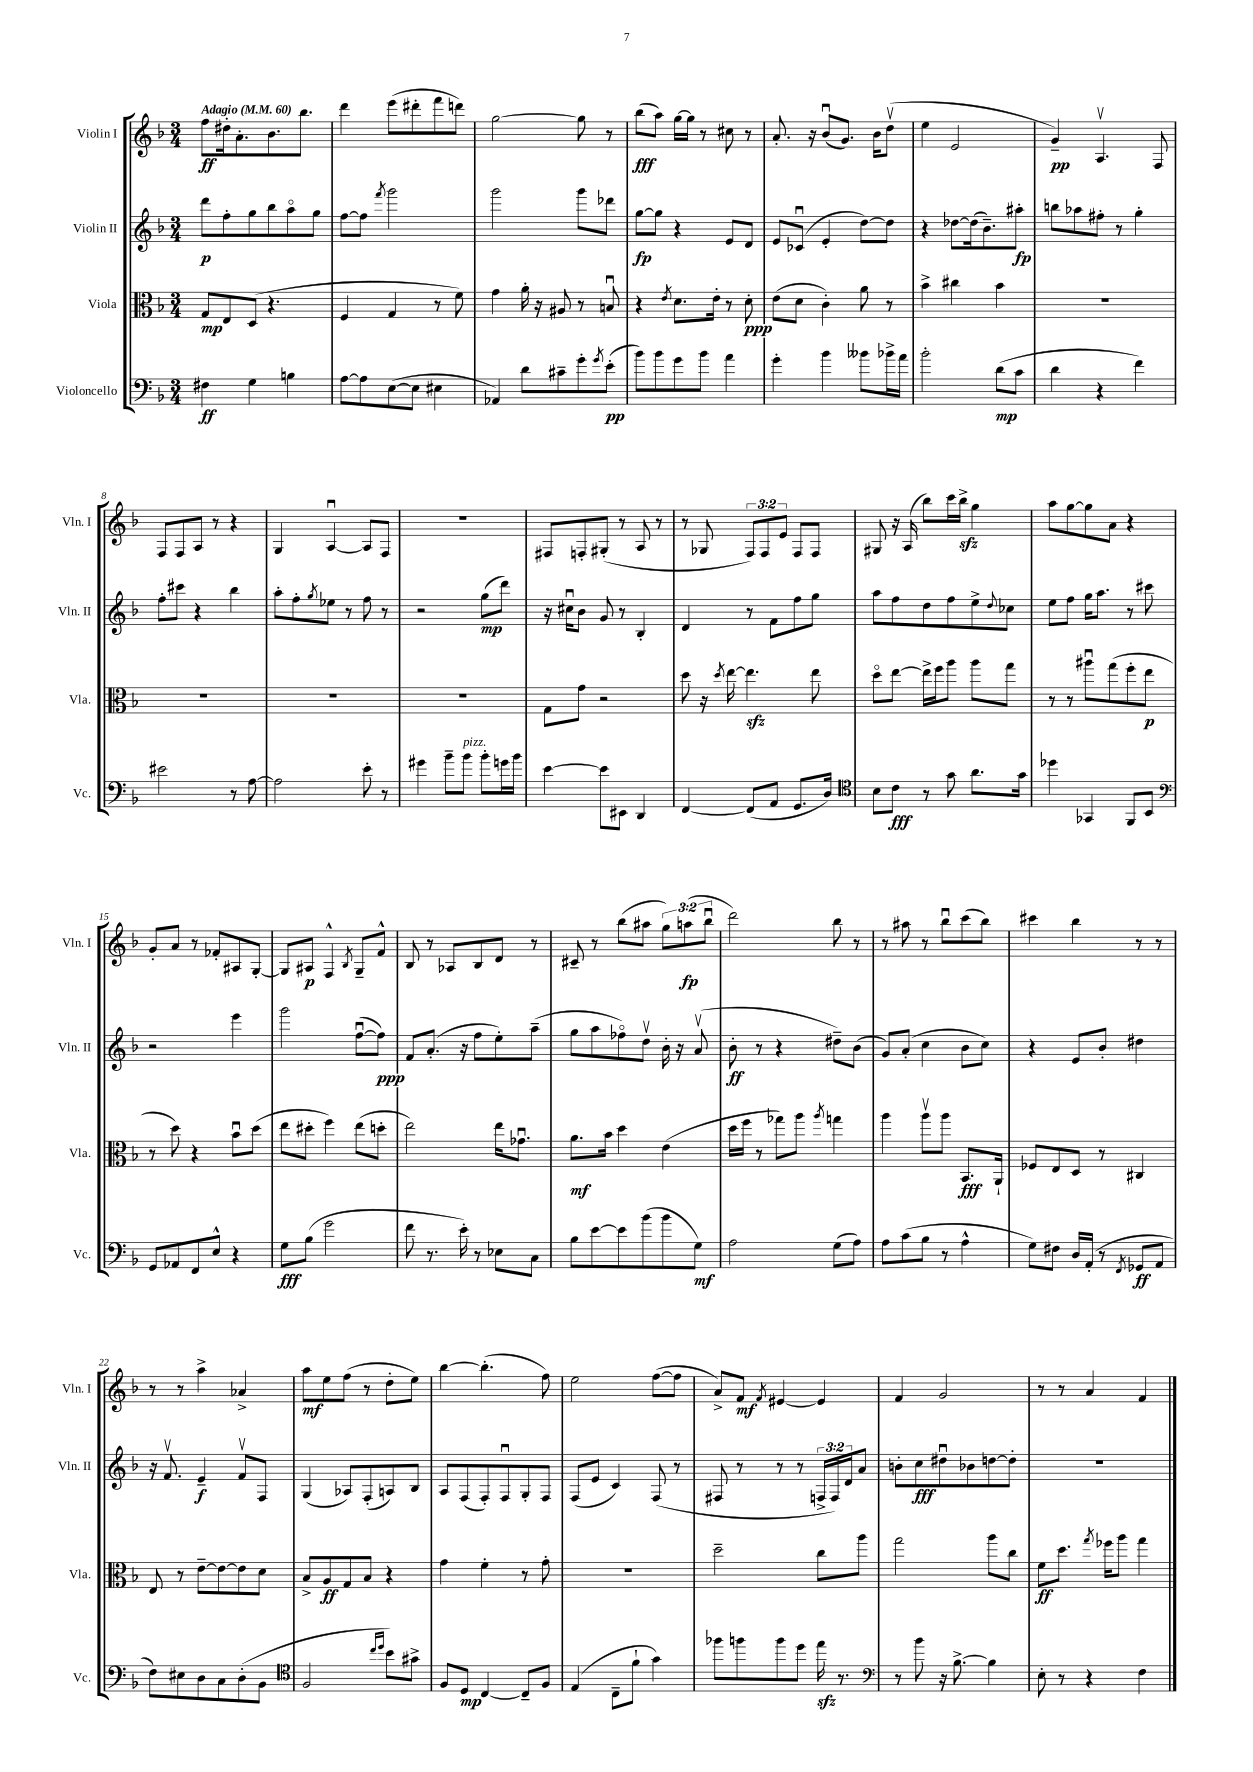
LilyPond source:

<<
\new StaffGroup <<
\new Staff = "s0" \with { instrumentName = "Violin I" shortInstrumentName = "Vln. I" } {
    \clef treble \key f \major \numericTimeSignature \time 3/4 \override Staff.TupletNumber.text = #tuplet-number::calc-fraction-text \tempo "Adagio" 4 = 60
    f''8\ff dis''16-. a'8.-. bes'8. bes''8. |
    d'''4 e'''8( dis'''8-. f'''8 d'''8) |
    g''2~ g''8 r8 |
    bes''8\fff( a''8) g''16~ g''16 r8 cis''8 r8 |
    a'8.-. r16 bes'8\downbow( g'8.) bes'16 d''8\upbow( |
    e''4 e'2 |
    g'4--\pp) a4.\upbow f8 |
    f8 f8 a8 r8 r4 |
    g4 a4~\downbow a8 f8 |
    R2. |
    fis8 f8-. gis8-.( r8 a8 r8 |
    r8 ges8 \tuplet 3/2 { f8) f8 e'8 } f8 f8 |
    gis8 r16 a16( bes''8) c'''16 bes''16->\sfz g''4 |
    a''8 g''8~ g''8 a'8 r4 |
    g'8-. a'8 r8 fes'8-. ais8 g8~-. |
    g8 ais8\p f4-^ \acciaccatura { bes8 } g8-- f'8-^ |
    bes8 r8 aes8 bes8 d'8 r8 |
    cis'8-- r8 bes''8( ais''8 \tuplet 3/2 { g''8) a''8\fp( bes''8\downbow } |
    d'''2) bes''8 r8 |
    r8 ais''8 r8 bes''8\downbow c'''8( bes''8) |
    cis'''4 bes''4 r8 r8 |
    r8 r8 a''4-> aes'4-> |
    a''8\mf e''8 f''8( r8 d''8-. e''8) |
    bes''4~ bes''4.-.( f''8) |
    e''2 f''8~( f''8 |
    a'8->) f'8\mf \acciaccatura { f'8 } eis'4~ eis'4 |
    f'4 g'2 |
    r8 r8 a'4 f'4 \bar "|." |
}
\new Staff = "s1" \with { instrumentName = "Violin II" shortInstrumentName = "Vln. II" } {
    \clef treble \key f \major \numericTimeSignature \time 3/4 \override Staff.TupletNumber.text = #tuplet-number::calc-fraction-text
    d'''8\p f''8-. g''8 bes''8 a''8\flageolet g''8 |
    f''8~ f''8 \acciaccatura { f'''8 } g'''2 |
    g'''2 g'''8 des'''8 |
    g''8~\fp g''8 r4 e'8 d'8 |
    e'8 ces'8\downbow( e'4-. d''8~) d''8 |
    r4 des''8~ des''16( bes'8.--) ais''8-.\fp |
    b''8 aes''8 fis''8-. r8 g''4-. |
    f''8-. cis'''8 r4 bes''4 |
    a''8-. f''8-. \acciaccatura { g''8 } ees''8 r8 f''8 r8 |
    r2 g''8\mp( d'''8) |
    r16 cis''16\downbow bes'8 g'8 r8 bes4-. |
    d'4 r8 f'8 f''8 g''8 |
    a''8 f''8 d''8 f''8 e''8-> \appoggiatura { d''8 } ces''8 |
    e''8 f''8 g''16 a''8. r8 cis'''8 |
    r2 e'''4 |
    g'''2 f''8~\downbow( f''8\ppp) |
    f'8 a'8.-.( r16 f''8 e''8-.) a''8--( |
    g''8 a''8 fes''8\flageolet) d''8\upbow bes'16-. r16 a'8\upbow( |
    bes'8-.\ff r8 r4 dis''8--) bes'8( |
    g'8) a'8-.( c''4 bes'8 c''8) |
    r4 e'8 bes'8-. dis''4 |
    r16 f'8.\upbow e'4--\f f'8\upbow f8 |
    g4( aes8) f8-.( a8) bes8 |
    a8 f8( f8-.) f8\downbow g8-. f8 |
    f8( e'8 c'4) f8( r8 |
    fis8 r8 r8 r8 \tuplet 3/2 { f16-> f16) d'16 } a'8 |
    b'8-. c''8\fff dis''8\downbow bes'8 d''8~ d''8-. |
    R2. \bar "|." |
}
\new Staff = "s2" \with { instrumentName = "Viola" shortInstrumentName = "Vla." } {
    \clef alto \key f \major \numericTimeSignature \time 3/4
    g8\mp e8 d8( r4. |
    f4 g4 r8 f'8) |
    g'4 a'16-. r16 ais8 r8 b8\downbow |
    r4 \acciaccatura { e'8 } d'8. e'16-. r8 d'8-.\ppp |
    e'8( d'8 c'4-.) a'8 r8 |
    bes'4-> cis''4 bes'4 |
    R2. |
    R2. |
    R2. |
    R2. |
    g8 g'8 r2 |
    d''8 r16 \acciaccatura { d''8 } e''16~ e''4.\sfz e''8 |
    d''8\flageolet e''8~ e''16-> f''16 a''8 a''8 g''8 |
    r8 r8 ais''8\downbow g''8( f''8-. e''8\p |
    r8 d''8) r4 bes'8\downbow d''8( |
    e''8 dis''8-. f''4) e''8( d''8-. |
    e''2) e''16 ges'8.\downbow |
    a'8.\mf bes'16 d''4 e'4( |
    d''16 f''16 r8 ges''8) a''8 \acciaccatura { a''8 } g''4 |
    a''4 a''8\upbow a''8 bes,8.\fff a,16-! |
    fes8 e8 d8 r8 cis4 |
    e8 r8 e'8~-- e'8~ e'8 d'8 |
    bes8-> a8\ff g8 bes8 r4 |
    g'4 f'4-. r8 g'8-. |
    R2. |
    d''2-- c''8 a''8 |
    g''2 a''8 c''8 |
    f'8\ff d''8. \acciaccatura { g''8 } fes''16 a''8 g''4 \bar "|." |
}
\new Staff = "s3" \with { instrumentName = "Violoncello" shortInstrumentName = "Vc." } {
    \clef bass \key f \major \numericTimeSignature \time 3/4
    fis4\ff g4 b4 |
    a8~ a8 e8~( e8 eis4 |
    aes,4) d'8 cis'8-- g'8-. \acciaccatura { g'8 } e'8-.\pp( |
    bes'8) bes'8 g'8 bes'8 a'4 |
    g'4-. bes'4 beses'8 bes'16-> a'16 |
    bes'2-. d'8\mp( c'8 |
    d'4 r4 f'4) |
    eis'2 r8 a8~ |
    a2 e'8-. r8 |
    gis'4 bes'8-- bes'8^\markup { \italic "pizz." } bes'8-. g'16 bes'16 |
    e'4~ e'8 eis,8 d,4 |
    f,4~ f,8( a,8 g,8. d16) |
    \clef tenor bes8 c'8\fff r8 g'8 a'8. g'16 |
    des''4 ges,4 f,8 bes,8 |
    \clef bass g,8 aes,8 f,8 e8-^ r4 |
    g8\fff bes8( g'2 |
    f'8 r8. e'16-.) r8 ees8 c8 |
    bes8 e'8~ e'8 bes'8( bes'8 g8\mf) |
    a2 g8( a8) |
    a8 c'8( bes8 r8 a4-^ |
    g8) fis8 d16 a,16-.( r8 \acciaccatura { f,8 } ges,8\ff a,8 |
    f8) eis8 d8 c8 d8-.( bes,8 |
    \clef tenor f2 \grace { c''16 d''16 } bes'8) gis'8-> |
    f8 d8\mp c4~ c8-- f8 |
    e4( c8-- f'8-! g'4) |
    fes''8 f''8 f''8 d''8 e''16\sfz r8. |
    \clef bass r8 bes'8 r16 bes8.~-> bes4 |
    e8-. r8 r4 f4 \bar "|." |
}
>>
>>
